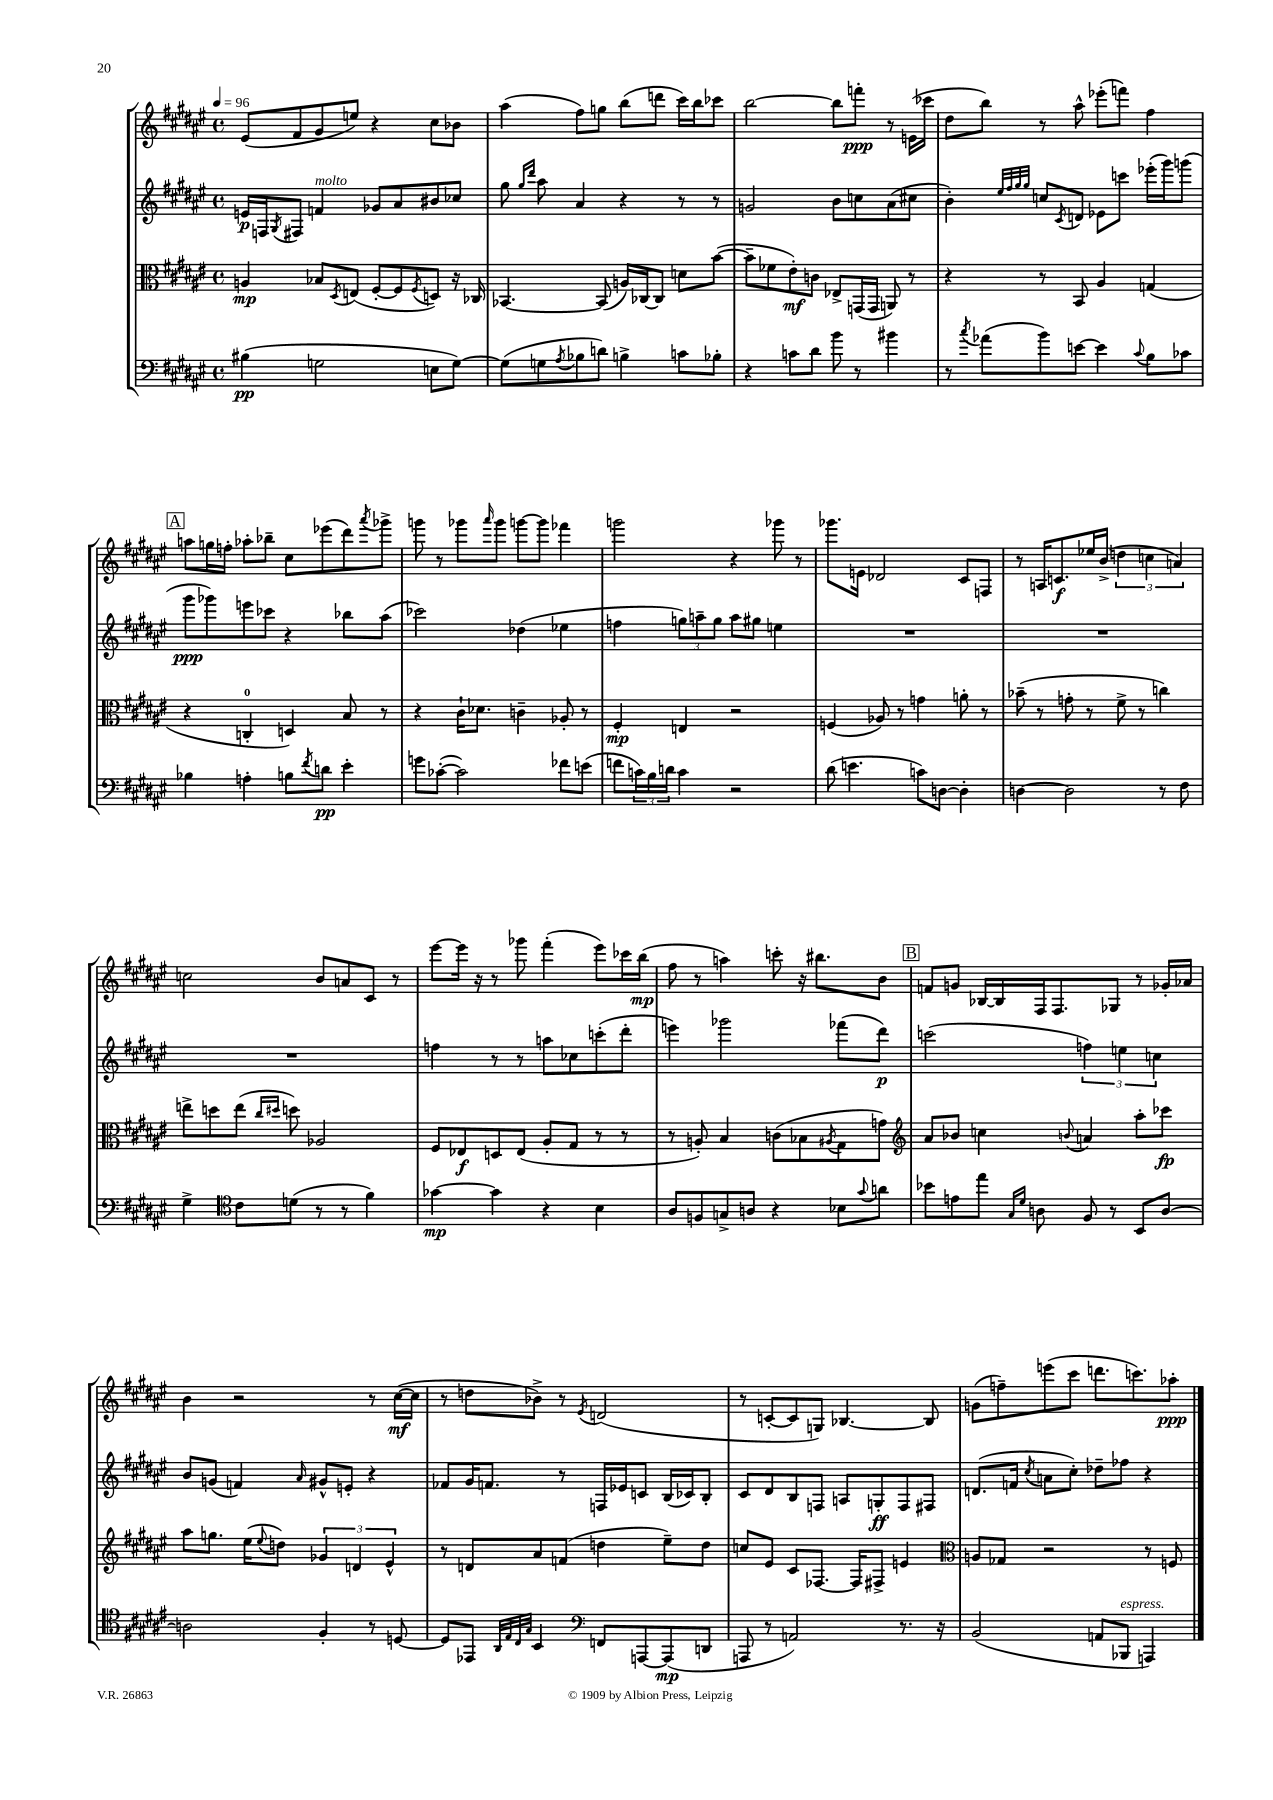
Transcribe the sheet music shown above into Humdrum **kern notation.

**kern	**dynam	**kern	**dynam	**kern	**dynam	**kern	**dynam
*part4	*part4	*part3	*part3	*part2	*part2	*part1	*part1
*staff4	*staff4	*staff3	*staff3	*staff2	*staff2	*staff1	*staff1
*clefF4	*	*clefC3	*	*clefG2	*	*clefG2	*
*k[f#c#g#d#a#e#]	*	*k[f#c#g#d#a#e#]	*	*k[f#c#g#d#a#e#]	*	*k[f#c#g#d#a#e#]	*
*M4/4	*	*M4/4	*	*M4/4	*	*M4/4	*
*met(c)	*	*met(c)	*	*met(c)	*	*met(c)	*
*MM96	*	*MM96	*	*MM96	*	*MM96	*
=1	=1	=1	=1	=1	=1	=1	=1
(4B#X\	pp	4An/	mp	16en/LL	p	(8e#/L	.
.	.	.	.	16Fn/J	.	.	.
.	.	.	.	8qG#/	.	.	.
.	.	.	.	8F#X/J	.	8f#/	.
!	!	!	!	!LO:TX:a:i:t=molto	!	!	!
2Gn\	.	8B-X/L	.	4fn/	.	8g#/	.
.	.	8qD#/	.	.	.	.	.
.	.	(8En/J	.	.	.	8een/J)	.
.	.	[8F#'/L	.	8g-X/L	.	4r	.
.	.	8F#/]	.	8a#/	.	.	.
.	.	8qF#/	.	.	.	.	.
8En\L	.	8Dn/J)	.	8b#X/	.	8cc#\L	.
[8G\J)	.	16r	.	8cc-X/J	.	8b-X\J	.
.	.	16C-X/	.	.	.	.	.
=2	=2	=2	=2	=2	=2	=2	=2
(8G\L]	.	[4.BB-X/	.	8gg#\	.	(4aa#\	.
.	.	.	.	16qqgg#/LL	.	.	.
.	.	.	.	16qqddd#/JJ	.	.	.
8Gn\	.	.	.	8aa#\	.	.	.
8qA#/	.	.	.	.	.	.	.
8B-X\	.	.	.	4a#/	.	8ff#\L)	.
8dn\J)	.	(8BB-/]	.	.	.	8ggn\J	.
4Bn^\	.	16An/LL)	.	4r	.	(8bb\L	.
.	.	[16C-X/J	.	.	.	.	.
.	.	8C-/J]	.	.	.	8dddn\J	.
8cn\L	.	8dn\L	.	8r	.	16ccc#\LL)	.
.	.	.	.	.	.	16bb\J	.
8B-X'\J	.	([8b\J	.	8r	.	8ccc-X\J	.
=3	=3	=3	=3	=3	=3	=3	=3
4r	.	8b~\L]	.	2gn/	.	[2bb\	.
.	.	8f-X\	.	.	.	.	.
8cn\L	.	8e#'\)	mf	.	.	.	.
8d#\J	.	8cn\J	.	.	.	.	.
8b\	.	8E-X^/L	.	8b\L	.	8bb\L]	.
8r	.	(16GGn/L	.	8ccn\	.	8fffn'\J	ppp
.	.	16GG/JJ	.	.	.	.	.
4b#X\	.	8AAn/)	.	(8a#\	.	8r	.
.	.	8r	.	8cc#X\J	.	(16en\LL	.
.	.	.	.	.	.	16ccc-X\JJ	.
=4	=4	=4	=4	=4	=4	=4	=4
8r	.	4r	.	4b'\)	.	8dd#\L	.
8qcc#/	.	.	.	.	.	.	.
(8a-X\L	.	.	.	.	.	8bb\J)	.
.	.	.	.	32qqee#/LLL	.	.	.
.	.	.	.	32qqff#/	.	.	.
.	.	.	.	32qqgg#/	.	.	.
.	.	.	.	32qqgg#/JJJ	.	.	.
8b\)	.	8r	.	8ccn/L	.	8r	.
.	.	.	.	8qc#/	.	.	.
[8en\J	.	8BB/	.	8dn/J	.	8aa#^^\	.
4e\]	.	4A#/	.	8e-X\L	.	(8eee-X'\L	.
.	.	.	.	8cccn\J	.	8fffn\J)	.
8qqc#/	.	.	.	.	.	.	.
8B\L	.	(4Gn/	.	(16eee-X'\LL	.	4ff#\	.
.	.	.	.	16ggg#\J)	.	.	.
8c-X\J	.	.	.	(8gggn\J	.	.	.
!!LO:LB:g=z
!!LO:REH:place=s1:t=A
=5	=5	=5	=5	=5	=5	=5	=5
4B-X\	.	4r	.	8ggg#\L	ppp	8aan\L	.
.	.	.	.	8ggg-X\)	.	16ggn\L	.
.	.	.	.	.	.	16ffn'\JJ	.
4An'\	.	4Cn'/	.	8eeen\	.	8aa-X'\L	.
.	.	.	.	8ccc-X\J	.	8bb-X~\J	.
8Bn\L	.	4Dn/)	.	4r	.	8cc#\L	.
8qf#/	.	.	.	.	.	.	.
8dn\J	pp	.	.	.	.	(8eee-X\	.
4e#'\	.	8B/	.	8bb-X\L	.	8ddd#\)	.
.	.	.	.	.	.	8qaaa#/	.
.	.	8r	.	(8aa#\J	.	8ggg-X^\J	.
=6	=6	=6	=6	=6	=6	=6	=6
8gn\L	.	4r	.	2ccc-X\)	.	8gggn\	.
([8c-X'\J	.	.	.	.	.	8r	.
2c-\])	.	16c#`\KL	.	.	.	8ggg-X\L	.
.	.	8.d-X\J	.	.	.	.	.
.	.	.	.	.	.	16qqaaa#/	.
.	.	.	.	.	.	8ggg-\J	.
.	.	4cn~\	.	(4dd-X\	.	[8gggn\L	.
.	.	.	.	.	.	8ggg\J]	.
8f-X\L	.	8A-X'/	.	4ee-X\	.	4fff-X\	.
(8en\J	.	8r	.	.	.	.	.
=7	=7	=7	=7	=7	=7	=7	=7
8fn\L	.	4F#'/	mp	4ffn\	.	2gggn\	.
24cn\L)	.	.	.	.	.	.	.
24B\	.	.	.	.	.	.	.
24dn\JJ	.	.	.	.	.	.	.
4c\	.	4En/	.	12ggn\L)	.	.	.
.	.	.	.	12aan~\	.	.	.
.	.	.	.	12gg\J	.	.	.
2r	.	2r	.	8aa\L	.	4r	.
.	.	.	.	8gg#X\J	.	.	.
.	.	.	.	4een\	.	8ggg-X\	.
.	.	.	.	.	.	8r	.
=8	=8	=8	=8	=8	=8	=8	=8
(8d#\	.	(4Fn/	.	1r	.	8.ggg-X\L	.
4.en\	.	.	.	.	.	.	.
.	.	.	.	.	.	16en\Jk	.
.	.	8A-X/)	.	.	.	2d-X/	.
.	.	8r	.	.	.	.	.
8cn\L)	.	4gn\	.	.	.	.	.
[8Dn\J	.	.	.	.	.	.	.
4D'\]	.	8an'\	.	.	.	8c#/L	.
.	.	8r	.	.	.	8Fn/J	.
=9	=9	=9	=9	=9	=9	=9	=9
[4Dn\	.	(8b-X~\	.	1r	.	8r	.
.	.	8r	.	.	.	16An/KL	.
.	.	.	.	.	.	8.cn/	f
2D\]	.	8gn'\	.	.	.	.	.
.	.	8r	.	.	.	16ee-X/L	.
.	.	.	.	.	.	(16b^/JJ	.
.	.	8f#^\	.	.	.	6ddn\	.
.	.	8r	.	.	.	.	.
.	.	.	.	.	.	6ccn\	.
8r	.	4ccn\)	.	.	.	.	.
.	.	.	.	.	.	6an/)	.
8F#\	.	.	.	.	.	.	.
!!LO:LB:g=z
=10	=10	=10	=10	=10	=10	=10	=10
4G#^\	.	8een^\L	.	1r	.	2ccn\	.
.	.	8ddn\	.	.	.	.	.
*clefC4	*	*	*	*	*	*	*
8c#\L	.	(8ee\J	.	.	.	.	.
.	.	16qqcc#/LL	.	.	.	.	.
.	.	16qqdd#X/JJ	.	.	.	.	.
(8dn\J	.	8ddn\)	.	.	.	.	.
8r	.	2A-X/	.	.	.	8b/L	.
8r	.	.	.	.	.	8an/	.
4f#\)	.	.	.	.	.	8c#/J	.
.	.	.	.	.	.	8r	.
=11	=11	=11	=11	=11	=11	=11	=11
[4g-X\	mp	8F#/L	.	4ffn\	.	[8eee#\L	.
.	.	8E-X/	f	.	.	16eee#\Jk]	.
.	.	.	.	.	.	16r	.
4g-\]	.	8Dn/	.	8r	.	8r	.
.	.	(8E-/J	.	8r	.	8ggg-X\	.
4r	.	8A#'/L	.	8aan\L	.	(4fff#'\	.
.	.	8G#/J	.	8cc-X\	.	.	.
4B\	.	8r	.	(8cccn'\	.	8eee#\L)	.
.	.	8r	.	8ddd#'\J	.	16ccc-X\L	.
.	.	.	.	.	.	(16bb\JJ	mp
=12	=12	=12	=12	=12	=12	=12	=12
8A#/L	.	8r	.	4eeen\)	.	8ff#\	.
8Fn/	.	8An'/)	.	.	.	8r	.
8Gn^/	.	4B/	.	2ggg-X\	.	4aan\)	.
8An/J	.	.	.	.	.	.	.
4r	.	(8cn\L	.	.	.	8cccn'\	.
.	.	8B-X\	.	.	.	16r	.
.	.	.	.	.	.	8.bb#X\L	.
.	.	8qA#X/	.	.	.	.	.
8B-X\L	.	8G#\	.	(8fff-X\L	.	.	.
8qqg#/	.	.	.	.	.	.	.
8an\J	.	8gn\J)	.	8ddd#\J)	p	8b\J	.
!!LO:REH:place=s1:t=B
=13	=13	=13	=13	=13	=13	=13	=13
*	*	*clefG2	*	*	*	*	*
8b-X\L	.	8a#/L	.	(2cccn\	.	8fn/L	.
8en\	.	8b-X/J	.	.	.	8gn/J	.
8ee#\J	.	4ccn\	.	.	.	[16B-X/LL	.
.	.	.	.	.	.	16B-/]	.
16qqG#/LL	.	.	.	.	.	.	.
16qqd#/JJ	.	.	.	.	.	.	.
8An\	.	.	.	.	.	16F#/J	.
.	.	.	.	.	.	8.F#/	.
.	.	8qqbn/	.	.	.	.	.
8F#/	.	4an/	.	6ffn\)	.	.	.
8r	.	.	.	.	.	8G-X/J	.
.	.	.	.	6een\	.	.	.
8BB/L	.	8aa#'\L	.	.	.	8r	.
.	.	.	.	6ccn\	.	.	.
[8A/J	.	8ccc-X\J	fp	.	.	16g-X'/LL	.
.	.	.	.	.	.	16a-X/JJ	.
!!LO:LB:g=z
=14	=14	=14	=14	=14	=14	=14	=14
2An\]	.	8aa#\L	.	8b/L	.	4b\	.
.	.	8.ggn\J	.	(8gn/J	.	.	.
.	.	.	.	4fn/)	.	2r	.
.	.	(16ee#\KL	.	.	.	.	.
.	.	8qqee#/	.	.	.	.	.
.	.	8ddn\J)	.	.	.	.	.
.	.	.	.	16qqa#/	.	.	.
4F#'/	.	6g-X/	.	8g#X^^/L	.	.	.
.	.	.	.	8en'/J	.	.	.
.	.	6dn/	.	.	.	.	.
8r	.	.	.	4r	.	8r	.
.	.	6e#^^/	.	.	.	.	.
[8Dn/	.	.	.	.	.	([16cc#\LL	mf
.	.	.	.	.	.	16cc#\JJ]	.
=15	=15	=15	=15	=15	=15	=15	=15
8D/L]	.	8r	.	8f-X/L	.	8r	.
8EE-X/J	.	8dn/L	.	16g#/K	.	8ddn\L	.
.	.	.	.	8.fn/J	.	.	.
32qqAA#/LLL	.	.	.	.	.	.	.
32qqE#/	.	.	.	.	.	.	.
32qqC#/	.	.	.	.	.	.	.
32qqG#/JJJ	.	.	.	.	.	.	.
4BB/	.	8a#/	.	.	.	8b-X^\J)	.
.	.	(8fn/J	.	8r	.	8r	.
*clefF4	*	*	*	*	*	*	*
.	.	.	.	.	.	8qe#/	.
8FFn/L	.	4ddn\	.	16Fn/LL	.	(2dn/	.
.	.	.	.	16e-X/J	.	.	.
[8AAAn/	.	.	.	8cn/J	.	.	.
(8AAA/]	mp	8ee#~\L)	.	(16B/LL	.	.	.
.	.	.	.	16c-X/J)	.	.	.
8DDn/J	.	8dd\J	.	8B'/J	.	.	.
=16	=16	=16	=16	=16	=16	=16	=16
8AAAn/	.	8ccn/L	.	8c#/L	.	8r	.
8r	.	8e#/J	.	8d#/	.	[8cn'/L	.
2AAn/)	.	8c#/L	.	8B/	.	8c/]	.
.	.	[8.F-X/J	.	8Fn/J	.	8Gn/J)	.
.	.	.	.	8An/L	.	[4.B-X/	.
.	.	16F-/KL]	.	.	.	.	.
.	.	8F#X^/J	.	8Gn'/	ff	.	.
8.r	.	4en/	.	8F/	.	.	.
.	.	.	.	8F#X/J	.	8B-/]	.
16r	.	.	.	.	.	.	.
=17	=17	=17	=17	=17	=17	=17	=17
*	*	*clefC3	*	*	*	*	*
(2BB/	.	8An/L	.	(8.dn/L	.	(8gn\L	.
.	.	8G-X/J	.	.	.	8ffn~\)	.
.	.	.	.	16fn/Jk	.	.	.
.	.	.	.	8qcc#/	.	.	.
.	.	2r	.	8an\L	.	(8eeen\	.
.	.	.	.	8cc#'\J)	.	8ccc#\J	.
8AAn/L	.	.	.	8dd-X~\L	.	8.dddn\L	.
!LO:TX:a:i:t=espress.	!	!	!	!	!	!	!
8BBB-X/J	.	.	.	8ff-X\J	.	.	.
.	.	.	.	.	.	8.cccn\)	.
4AAAn/)	.	8r	.	4r	.	.	.
.	.	8Fn/	.	.	.	8aa-X'\J	ppp
==	==	==	==	==	==	==	==
*-	*-	*-	*-	*-	*-	*-	*-
